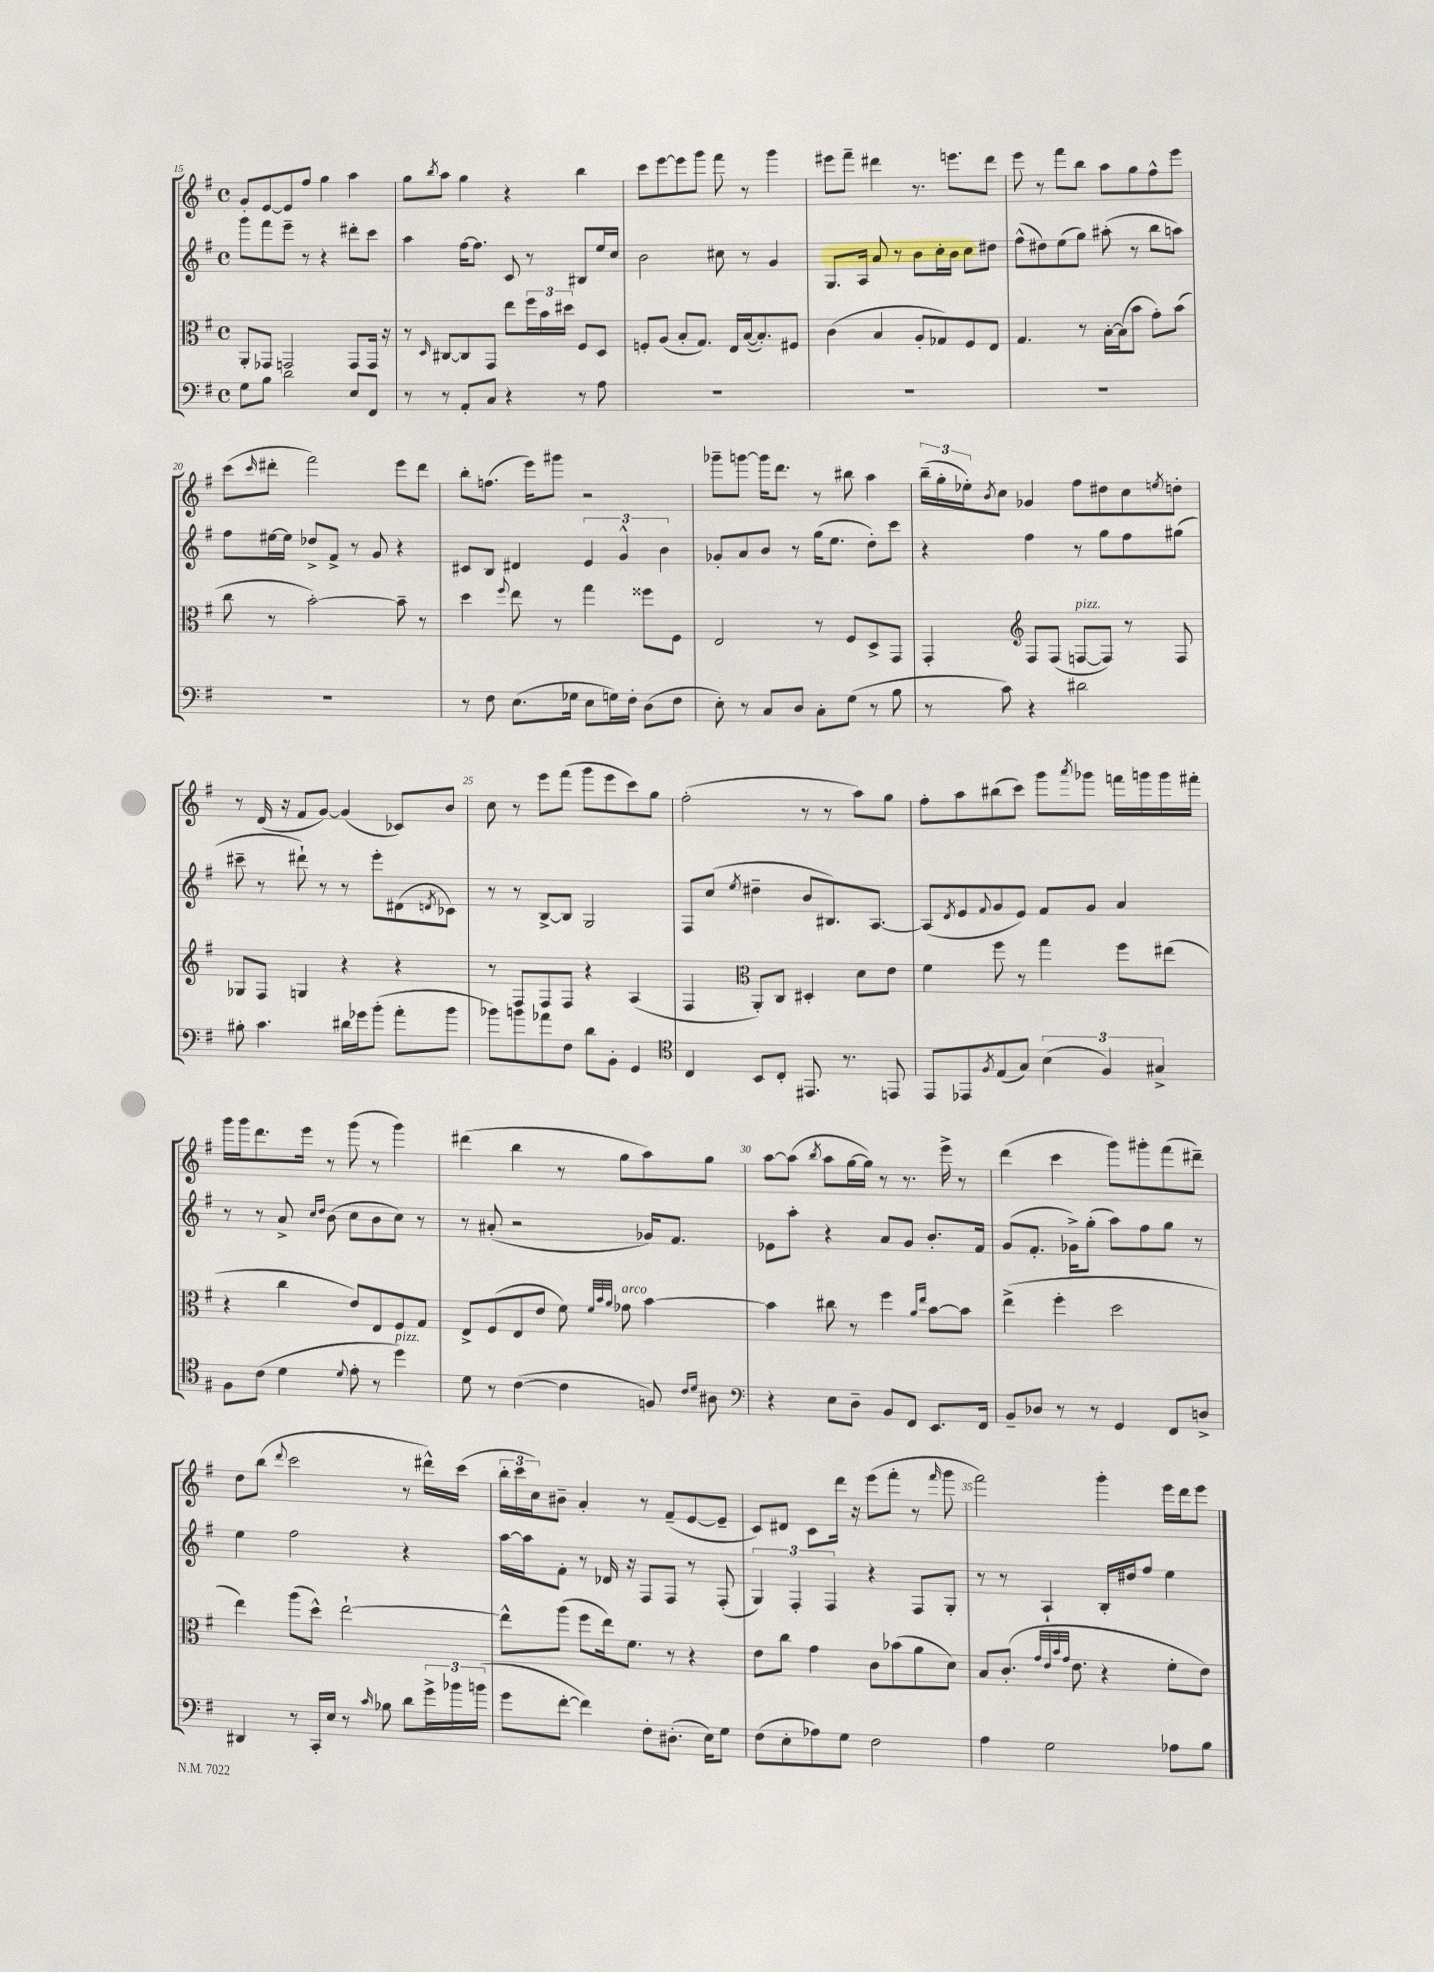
<<
\new StaffGroup <<
\new Staff = "s0" {
    \clef treble \key g \major \defaultTimeSignature \time 4/4
    g'8-. e'8~ e'8 fis''8 g''4 a''4 |
    g''8 \acciaccatura { b''8 } a''8 g''4 r4 b''4 |
    c'''8 e'''8~ e'''8 g'''8 fis'''8 r8 g'''4 |
    eis'''8 fis'''8-- dis'''4 r8. e'''8. dis'''8 |
    e'''8 r8 fis'''8 b''8 a''8 g''8 fis''8-^ e'''8 |
    c'''8( \grace { c'''16 } dis'''8-. fis'''2) e'''8 dis'''8 |
    b''8-. f''8.( e'''16) gis'''8 r2 |
    ges'''8-- g'''8~ g'''16 d'''8. r8 bis''8 a''4 |
    \tuplet 3/2 { b''16--( g''16-. ees''16-.) } \acciaccatura { b'8 } c''8 ges'4 fis''8 dis''8 c''8 \acciaccatura { e''8 } d''8-. |
    r8 d'16( r16 fis'8 g'8~) g'4( ces'8) b'8 |
    c''8 r8 e'''8 fis'''8( g'''8 e'''8 c'''8) g''8 |
    fis''2-.( r8 r8 a''8) g''8 |
    fis''8-. a''8 bis''8( c'''8) g'''8 \acciaccatura { a'''8 } ges'''8 f'''16 g'''16 g'''16 fis'''16-. |
    g'''16 g'''16 d'''8. e'''16 r8 g'''8( r8 g'''4) |
    dis'''4( b''4 r8 g''8 a''8) g''8 |
    a''8~ a''8( \acciaccatura { b''8 } a''8 g''16~ g''16) r8 r8. e'''16-> r8 |
    d'''4( c'''4 g'''8) gis'''8-. fis'''8( dis'''8--) |
    d''8 b''8( \appoggiatura { d'''8 } c'''2 r8 dis'''16-^) c'''16( |
    \tuplet 3/2 { b''16-. c'''16 c''16) } bis'8-- a'4-. r8 fis'8--( e'8~ e'8-- |
    c'8) dis'8 c'8 d'''16 r16 e'''8( fis'''8-. r8 \grace { fis'''16 } g'''8 |
    fis'''2) g'''4-. e'''16 d'''16 e'''8 \bar "|." |
}
\new Staff = "s1" {
    \clef treble \key g \major \defaultTimeSignature \time 4/4
    g'''8 fis'''8 e'''8-- r8 r4 dis'''8-. c'''8 |
    a''4 fis''16~ fis''8. c'8 r8 bis8 e''16 c''16 |
    b'2 cis''8 r8 g'4 |
    g8. a16 a'8 r8 b'8 c''16-. b'16 c''8 dis''8 |
    fis''8-^( dis''8) e''8( g''8) ais''8-.( r8 b''8 a''8) |
    fis''8 eis''16~ eis''16 des''8-> fis'8-> r8 g'8 r4 |
    cis'8 b8 dis'4 \tuplet 3/2 { e'4 g'4-^ b'4 } |
    ges'8-. a'8 b'8 r8 g''16( e''8. d''8-.) c'''8 |
    r4 fis''4 r8 g''8 fis''8 gis''8( |
    cis'''8-- r8 dis'''8-!) r8 r8 e'''8-. dis'8( \acciaccatura { d'8 } ces'8) |
    r8 r8 b8~-> b8 g2 |
    fis8 c''8( \acciaccatura { e''8 } dis''4-- b'8 bis8.) a8.~ |
    a8( \acciaccatura { d'8 } e'8 \appoggiatura { fis'8 } g'8 e'8) fis'8 g'8 a'4 |
    r8 r8 a'8-> \grace { c''16 d''16 } b'8( c''8 b'8 c''8) r8 |
    r8 ais'8-.( r2 ges'16) fis'8. |
    ees'8 a''8-. r4 a'8 g'8 b'8.-. fis'16 |
    g'8( fis'8.-. ges'16->) g''8-.( a''8) fis''8 g''8 r8 |
    e''4 fis''2 r4 |
    a''16~ a''16 fis'8-. r8 des'16 r16 fis8 fis8 r8 fis8-.( |
    \tuplet 3/2 { g4) fis4-. fis4 } r4 fis8 g8-. |
    r8 r8 a4-! b16-. dis''16 fis''8 e''4 \bar "|." |
}
\new Staff = "s2" {
    \clef alto \key g \major \defaultTimeSignature \time 4/4
    a,8-. ges,8 g,2 g,8 g,16 r16 |
    r8 \grace { d16 } cis8~ cis8 g,8 e''8 \tuplet 3/2 { fis''16 b'16 dis''16 } fis8 d8 |
    f8-. a8( b8-. g8.) e16 b16~( b8.-.) fis8 |
    c'4( b4 a8-. ges8) fis8 e8 |
    g4. r8 b16~-. b16( b'8 g'8-.) b'8( |
    c''8 r8 b'2~-.) b'8-- r8 |
    d''4 \appoggiatura { fis''8 } e''8 r8 g''4 fisis''8 fis8 |
    e2 r8 fis8 d8-> g,8 |
    g,4-. \clef treble fis8 fis8( f8~^\markup { \italic "pizz." } f8) r8 f8 |
    ges8 fis8 g4 r4 r4 |
    r8 fis8 fis8 fis8 r4 a4( |
    fis4 \clef alto a,8-.) c8 dis4-. d'8 e'8 |
    fis'4 fis''8 r8 g''4 fis''8 eis''8( |
    r4 c''4 e'8) e8 fis8 g8 |
    e8-> fis8( e8 e'8 fis'8) \grace { fis'32 b'32 a'32 } ges'8^\markup { \italic "arco" } b'4~ |
    b'4 cis''8 r8 fis''4 \grace { a'16 e''16 } b'8~ b'8 |
    e''4->( fis''4-. d''2 |
    e''4) a''8( d''8-^) e''2~-! |
    e''8-^ a''8( fis''8 e''16) fis'8. r8 r4 |
    e'8 c''8 g'4 c'8 bes'8( a'8 d'8) |
    b8 c'8.-.( \grace { g'32 e'32 b'32 g'32 } e'8. r4 fis'8-. e'8) \bar "|." |
}
\new Staff = "s3" {
    \clef bass \key g \major \defaultTimeSignature \time 4/4
    g8 b8 d'2 e8 fis,8 |
    r8 r8 a,8-. c8 r4 r8 a8 |
    R1 |
    R1 |
    R1 |
    R1 |
    r8 fis8 e8.( ges16 e8 g16) fis16-. d8( fis8 |
    e8-.) r8 c8 d8 c8-. g8( r8 b8 |
    r8 c'8) r4 dis'2 |
    bis8-. c'4. dis'16 ges'16 b'8-.( a'8-. b'8 |
    bes'8) b'8 aes'8 fis8 d'8 b,8-. g,4 |
    \clef tenor c4 b,8 c8-. eis,8. r8. e,8 |
    e,8 ees,8 \acciaccatura { fis8 } e8( g8) \tuplet 3/2 { b4( fis4) gis4-> } |
    fis8 c'8( d'4 \appoggiatura { d'8 } e'8-. r8 d''4^\markup { \italic "pizz." }) |
    d'8 r8 c'4~( c'4 f8) \grace { c'16 d'16 } ais8 |
    \clef bass r4 e8 d8-- b,8 fis,8 e,8. fis,16 |
    b,8-- des8 r8 r8 g,4 fis,8 d8-> |
    dis,4 r8 c,16-. e16 r8 \grace { c'16 } bes8 d'8 \tuplet 3/2 { g'16-> bes'16 b'16( } |
    g'8 fis'8~-. fis'4) fis8-. dis8.-.( e16) g8 |
    fis8( e8-. aes8) g8 fis2 |
    a4 g2 aes8 b8 \bar "|." |
}
>>
>>
\layout { \context { \Score currentBarNumber = #15 \override BarNumber.break-visibility = ##(#f #t #t) barNumberVisibility = #(every-nth-bar-number-visible 5) } }
